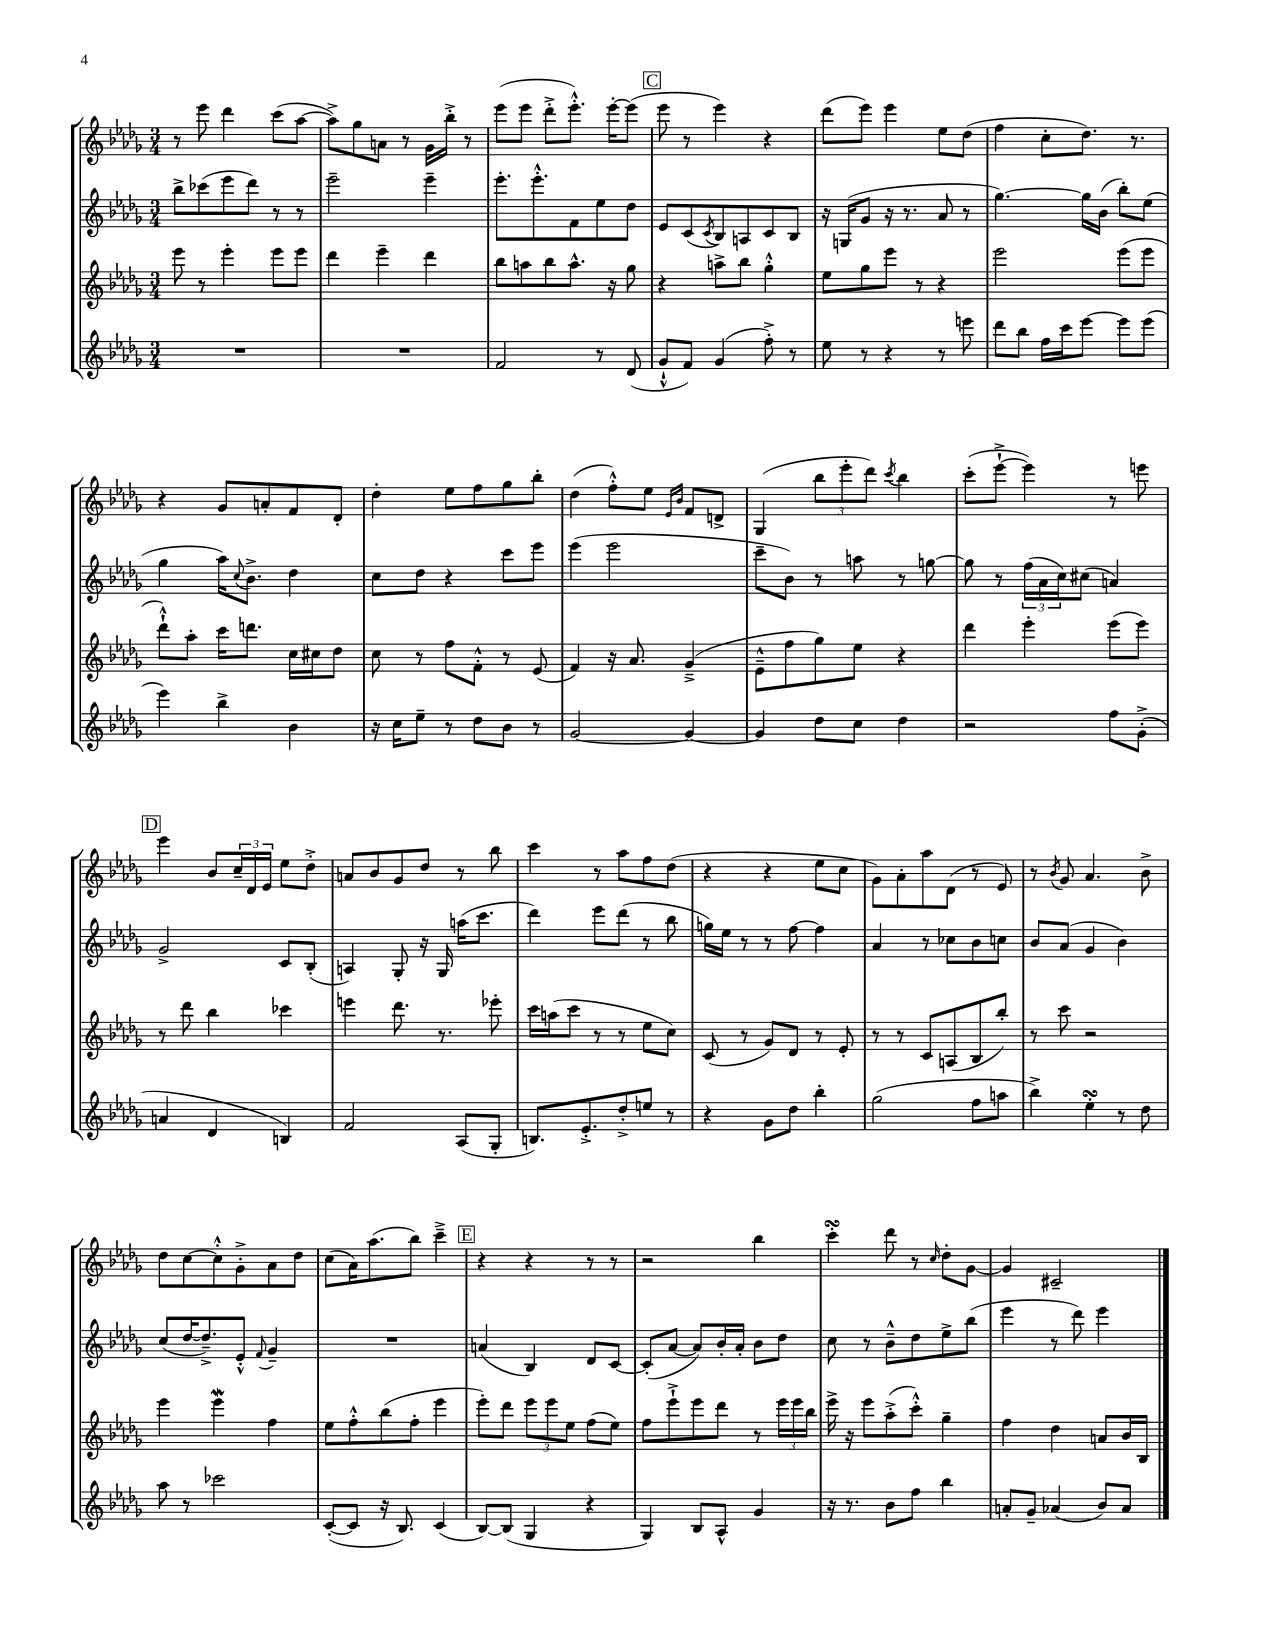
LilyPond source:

<<
\new StaffGroup <<
\new Staff = "s0" {
    \clef treble \key des \major \numericTimeSignature \time 3/4
    r8 ees'''8 des'''4 c'''8( aes''8~ |
    aes''8->) ges''8 a'8 r8 ges'16 bes''16-.-> r8 |
    ees'''8( ees'''8 des'''8-.-> ees'''8.-.-^) ees'''16~-. ees'''8( |
    \mark \markup { \box "C" } ees'''8 r8 ees'''4) r4 |
    des'''8( ees'''8) ees'''4 ees''8 des''8( |
    f''4 c''8-. des''8.) r8. |
    r4 ges'8 a'8-. f'8 des'8-. |
    des''4-. ees''8 f''8 ges''8 bes''8-. |
    des''4( f''8-.-^) ees''8 \grace { ees'16 bes'16 } f'8 d'8-> |
    ges4( \tuplet 3/2 { bes''8 ees'''8-. des'''8) } \acciaccatura { c'''8 } bes''4 |
    c'''8-.( ees'''8~-!-> ees'''4) r8 e'''8 |
    \mark \markup { \box "D" } ees'''4 bes'8 \tuplet 3/2 { c''16-- des'16 ees'16 } ees''8 des''8-.-> |
    a'8 bes'8 ges'8 des''8 r8 bes''8 |
    c'''4 r8 aes''8 f''8 des''8( |
    r4 r4 ees''8 c''8 |
    ges'8) aes'8-. aes''8 des'8( r8 ees'8) |
    r8 \acciaccatura { bes'8 } ges'8 aes'4. bes'8-> |
    des''8 c''8~ c''8-.-^ ges'8-.-> aes'8 des''8 |
    c''8( aes'16) aes''8.( bes''8) c'''4---> |
    \mark \markup { \box "E" } r4 r4 r8 r8 |
    r2 bes''4 |
    c'''4-.\turn des'''8 r8 \grace { c''16 } des''8-. ges'8~ |
    ges'4 cis'2-- \bar "|." |
}
\new Staff = "s1" {
    \clef treble \key des \major \numericTimeSignature \time 3/4
    bes''8-> ces'''8( ees'''8 des'''8) r8 r8 |
    ees'''2-- ees'''4-- |
    ees'''8.-. ees'''8.-.-^ f'8 ees''8 des''8 |
    \mark \markup { \box "C" } ees'8 c'8( \acciaccatura { c'8 } bes8) a8 c'8 bes8 |
    r16 g16( ges'8 r16 r8. aes'8 r8 |
    ges''4.~) ges''16 bes'16( bes''8-.) ees''8( |
    ges''4 aes''16) \appoggiatura { c''8 } bes'8.-> des''4 |
    c''8 des''8 r4 c'''8 ees'''8 |
    ees'''4( ees'''2 |
    c'''8-- bes'8) r8 a''8 r8 g''8~ |
    g''8 r8 \tuplet 3/2 { f''16( aes'16 c''16) } cis''8( a'4) |
    \mark \markup { \box "D" } ges'2-> c'8 bes8-.( |
    a4) ges8-. r16 ges16 a''16( c'''8. |
    des'''4) ees'''8 des'''8( r8 bes''8 |
    g''16) ees''16 r8 r8 f''8~ f''4 |
    aes'4 r8 ces''8 bes'8 c''8 |
    bes'8 aes'8( ges'4 bes'4) |
    c''8( des''16~ des''8.--->) ees'8-.-^ \appoggiatura { f'8 } ges'4-- |
    R2. |
    \mark \markup { \box "E" } a'4( bes4) des'8 c'8~ |
    c'8-.( aes'8~ aes'8) bes'16-. aes'16-. bes'8 des''8 |
    c''8 r8 bes'8---^ des''8 ees''8-> bes''8( |
    ees'''4 r8 des'''8) ees'''4 \bar "|." |
}
\new Staff = "s2" {
    \clef treble \key des \major \numericTimeSignature \time 3/4
    ees'''8 r8 ees'''4-. ees'''8 ees'''8 |
    des'''4 ees'''4-- des'''4 |
    bes''8 a''8 bes''8 a''8.-^ r16 ges''8 |
    \mark \markup { \box "C" } r4 a''8-> bes''8 ges''4-.-^ |
    ees''8 ges''8 ees'''8 r8 r4 |
    ees'''2 ees'''8( ees'''8 |
    des'''8-!-^) aes''8-. c'''16 d'''8. c''16 cis''16 des''8 |
    c''8 r8 f''8 f'8-.-^ r8 ees'8( |
    f'4) r16 aes'8. ges'4--->( |
    ees'8---^ f''8 ges''8) ees''8 r4 |
    des'''4 ees'''4-. ees'''8( ees'''8) |
    \mark \markup { \box "D" } r8 des'''8 bes''4 ces'''4 |
    e'''4 des'''8. r8. ees'''8-. |
    c'''16 a''16( c'''8 r8 r8 ees''8 c''8) |
    c'8( r8 ges'8) des'8 r8 ees'8-. |
    r8 r8 c'8 a8( bes8 bes''8-.) |
    r8 c'''8 r2 |
    ees'''4 ees'''4\mordent f''4 |
    ees''8 f''8-.-^ bes''8( f''8-. ees'''4 |
    \mark \markup { \box "E" } ees'''8-.) des'''8 \tuplet 3/2 { ees'''8 ees'''8 ees''8 } f''8( ees''8) |
    f''8 ees'''8-!-> ees'''8 des'''8 r8 \tuplet 3/2 { ees'''16 ees'''16 bes''16 } |
    ees'''16-> r16 ees'''8 aes''8-.->( c'''8-.-^) ges''4-- |
    f''4 des''4 a'8 bes'16 bes16 \bar "|." |
}
\new Staff = "s3" {
    \clef treble \key des \major \numericTimeSignature \time 3/4
    R2. |
    R2. |
    f'2 r8 des'8( |
    \mark \markup { \box "C" } ges'8-!-^ f'8) ges'4( f''8-.->) r8 |
    ees''8 r8 r4 r8 e'''8 |
    des'''8 bes''8 f''16 c'''16 ees'''8~ ees'''8 ees'''8( |
    ees'''4) bes''4-> bes'4 |
    r16 c''16 ees''8-- r8 des''8 bes'8 r8 |
    ges'2~ ges'4~ |
    ges'4 des''8 c''8 des''4 |
    r2 f''8 ges'8-.->( |
    \mark \markup { \box "D" } a'4 des'4 b4) |
    f'2 aes8( ges8-. |
    b8.) ees'8.-.-> des''8-.-> e''8 r8 |
    r4 ges'8 des''8 bes''4-. |
    ges''2( f''8 a''8 |
    bes''4->) ees''4-.\turn r8 des''8 |
    aes''8 r8 ces'''2 |
    c'8~-.( c'8 r16 bes8.) c'4( |
    \mark \markup { \box "E" } bes8~) bes8( ges4 r4 |
    ges4) bes8 aes8-^ ges'4 |
    r16 r8. bes'8 f''8 bes''4 |
    a'8-. ges'8-- aes'4( bes'8) aes'8 \bar "|." |
}
>>
>>
\layout { \context { \Score \remove "Bar_number_engraver" } }
